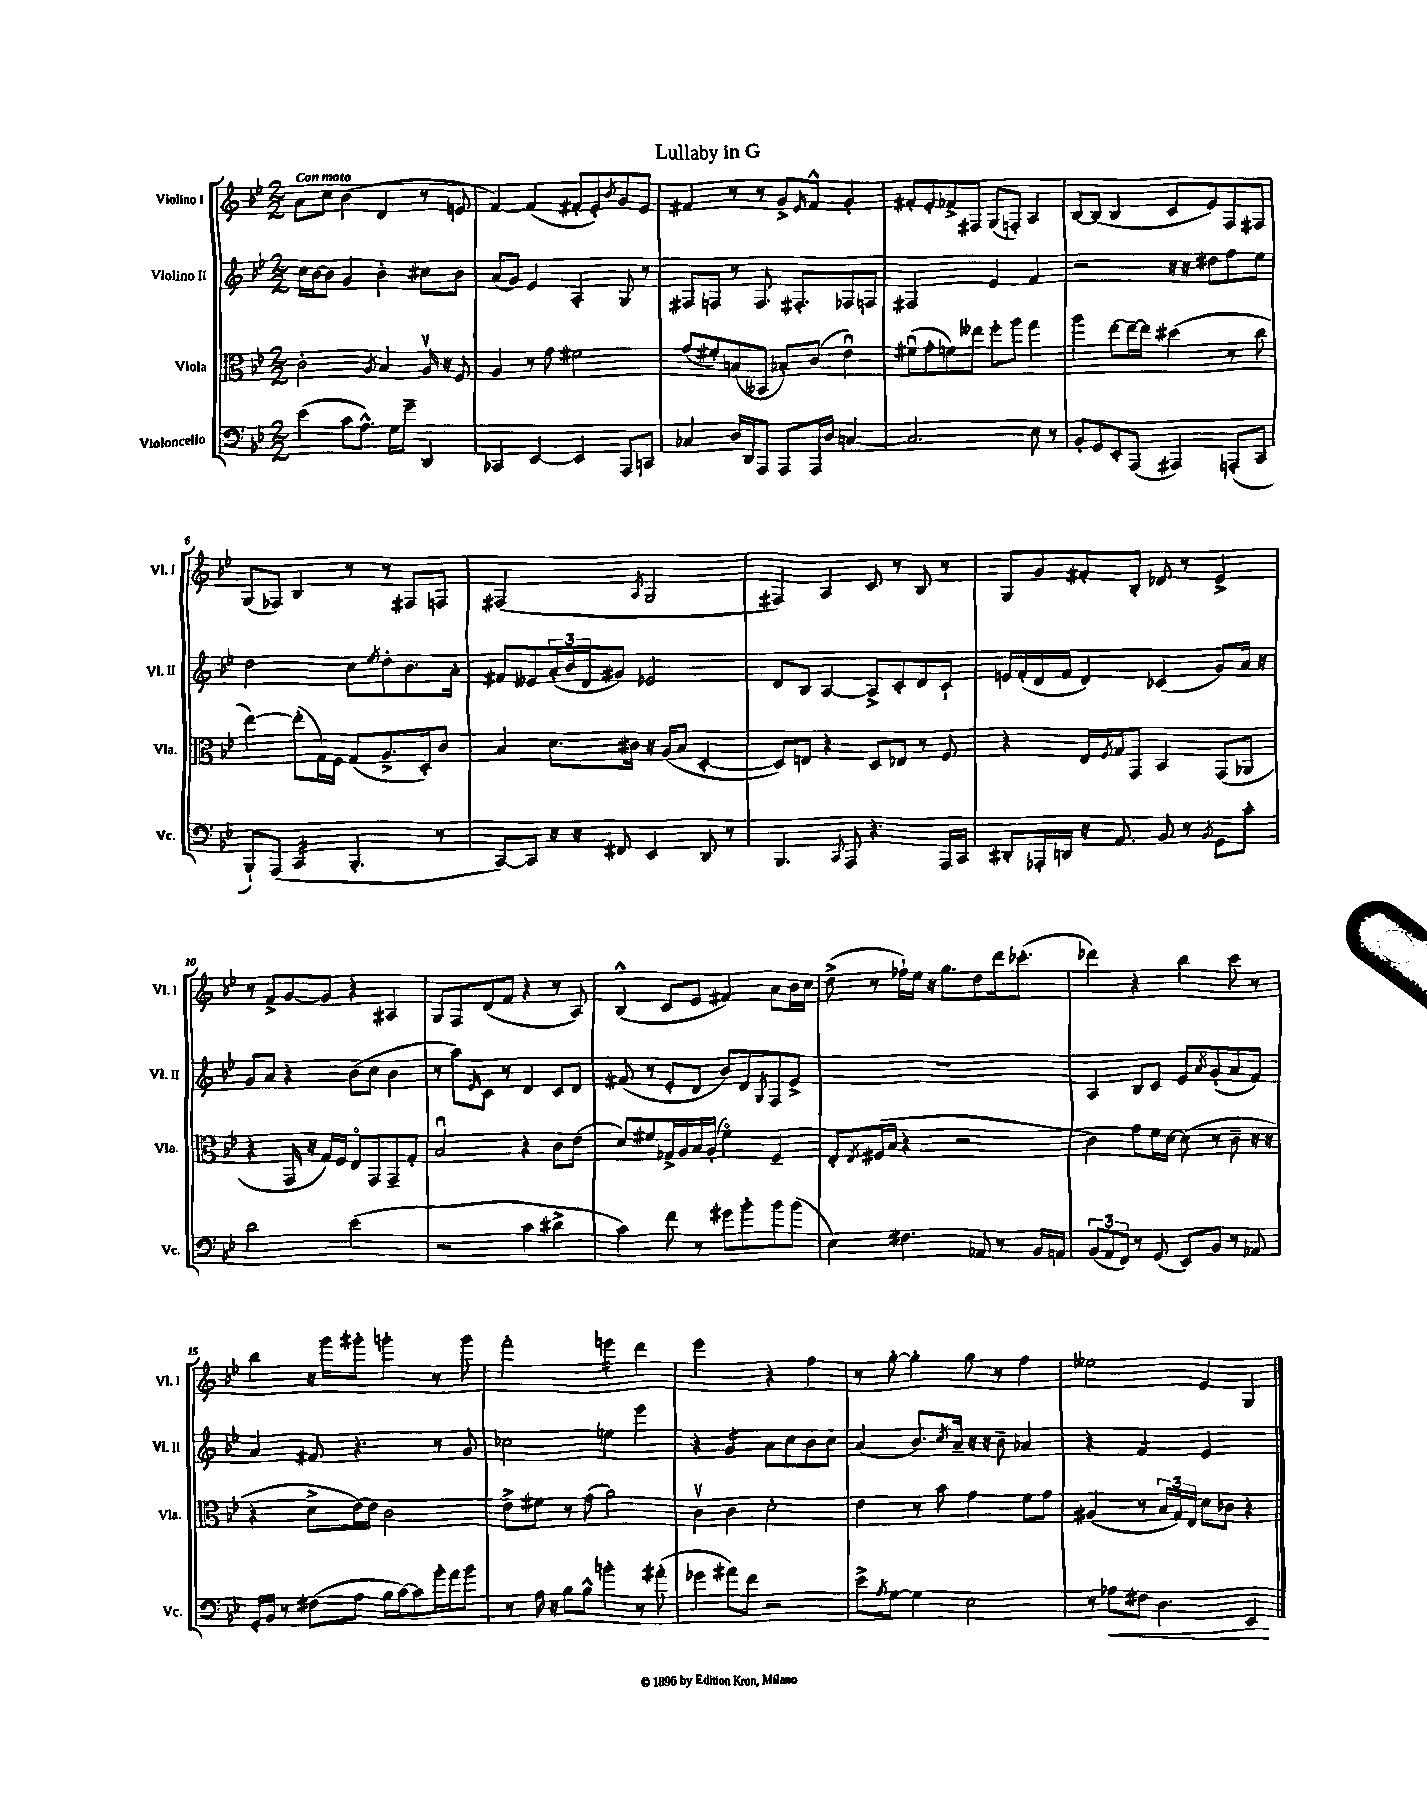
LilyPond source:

\header { title = "Lullaby in G" }
<<
\new StaffGroup <<
\new Staff = "s0" \with { instrumentName = "Violino I" shortInstrumentName = "Vl. I" } {
    \clef treble \key bes \major \numericTimeSignature \time 2/2 \tempo "Con moto"
    a'8 c''8 bes'4( d'4 r8 e'8 |
    f'4~) f'4( fis'8-. ees'8-.) \acciaccatura { bes'8 } g'8 ees'8 |
    fis'4 r8 r8 g'8-> \grace { ees'16 } fis'8-^ g'4-. |
    fis'8-. ees'8-. fes'8-> fis8 g8( f8-.) a4 |
    bes8~ bes8( bes4 c'8 ees'8) f8 fis8 |
    g8( fes8) bes4 r8 r8 fis8 f8 |
    fis2( \acciaccatura { a8 } g2 |
    fis4) a4 c'8 r8 bes8 r8 |
    g8 g'8 fis'8-. bes8-. des'8 r8 ees'4-> |
    r8 f'8-> g'8~ g'8 r4 ais4 |
    g8 f8 d'8( f'8 r4 r8 a8) |
    bes4-^( c'8 ees'8 fis'4) a'8 bes'16 c''16 |
    d''8->( r8 fes''16-!) ees''16 r16 g''8. d''8 d'''16 ces'''8.-.( |
    des'''4) r4 bes''4 c'''8 r8 |
    bes''4 r16 g'''16 gis'''8-. g'''4-. r8 g'''8 |
    f'''2-. e'''4:16 d'''4 |
    ees'''2 r4 f''4 |
    r8 g''8~-. g''4-. g''8 r8 f''4 |
    eeses''2 ees'4 g4 \bar "|." |
}
\new Staff = "s1" \with { instrumentName = "Violino II" shortInstrumentName = "Vl. II" } {
    \clef treble \key bes \major \numericTimeSignature \time 2/2
    c''16 bes'16~ bes'8 g'4 bes'4-. cis''8 bes'8 |
    a'8( g'8) ees'4 a4-. g8 r8 |
    fis8 f8 r8 f8. fis8.-. fes8 f8 |
    fis2 ees'4 f'4 |
    r2 r16 r16 dis''8 f''8 ees''8 |
    d''2 c''8 \acciaccatura { ees''8 } d''8-. bes'8. a'16-. |
    fis'8 eeses'8 \tuplet 3/2 { a'16-.( bes'16 d'16 } gis'8) ees'2 |
    d'8 bes8 a4~ a8-> c'8-. d'8 c'8-! |
    e'16 f'16-.( d'16 f'16 d'4) ces'4( g'8) a'16 r16 |
    g'8 a'8 r4 bes'8( c''8 bes'4 |
    r8 a''8) \grace { ees'16 } c'8 r8 d'4 c'8 d'8 |
    fis'8( r8 ees'8-. d'8 bes'8) d'8 \acciaccatura { g8 } f8 ees'8-> |
    R1 |
    a4 bes8 c'8 ees'8 \acciaccatura { a'8 } g'8-.( a'8 f'8) |
    a'4 fis'8 r4. r8 g'8 |
    ces''2 e''4 ees'''4 |
    r4 g'4:16 a'8 c''8 bes'8 c''8 |
    a'4( bes'8.) \acciaccatura { c''8 } a'16-- r16 r16 bes'8-- aes'4 |
    r4 f'4:8 ees'2 \bar "|." |
}
\new Staff = "s2" \with { instrumentName = "Viola" shortInstrumentName = "Vla." } {
    \clef alto \key bes \major \numericTimeSignature \time 2/2
    c'2-. \acciaccatura { a8 } bes4 a16\upbow r16 f8 |
    a4 r8 g'8 fis'2 |
    g'8( fis'8-.) b8( beses,8 bes8-.) c'8( ees'4\downbow) |
    fis'8\downbow( g'8-. f'8) eeses''8 f''8-. a''8 g''4 |
    a''4 ees''8~ ees''16~-- ees''16 dis''4( r8 c''8 |
    ees''4~) ees''8-.( g16) f16 g8( a8.-> d16-.) c'8 |
    bes4 d'8. cis'16 r16 a16( bes8 d4~-. |
    d8) e8 r4 d8 ees8 r8 f8 |
    r4 ees16 \acciaccatura { f8 } g16 g,8 bes,4 g,8( aes,8 |
    r4 g,16 r16 g16) f16 ees8\flageolet g,8 g,8-- g8-. |
    bes2\downbow r4 c'8 ees'8( |
    d'8) fis'8 ges16-> a16 bes16 a16-.( fis'4\flageolet) f4-- |
    ees8-. \acciaccatura { ees8 } fis16( bes16 r4 r2 |
    c'4) g'8 f'16 d'16~ d'8( r8 c'8-- r16 r16 |
    r4 d'8-> ees'16~) ees'16 c'2 |
    ees'8-> fis'8 r8 g'8( a'2) |
    c'4\upbow c'4 d'2-. |
    ees'4 r8 bes'8 g'4 f'8 g'8 |
    ais4( r8 \tuplet 3/2 { bes16 g16) ees16 } d'8 ces'8 r4 \bar "|." |
}
\new Staff = "s3" \with { instrumentName = "Violoncello" shortInstrumentName = "Vc." } {
    \clef bass \key bes \major \numericTimeSignature \time 2/2
    ees'4( c'8 a8.-^) g16 g'8-- d,4 |
    ces,4 ees,4~ ees,4 a,,8 c,8 |
    ces4 d16 d,16 a,,8 a,,8 a,,16 d16 c4~ |
    c2. ees8 r8 |
    bes,8-. g,8 ees,8-. a,,8( ais,,4) a,,8-.( c,8 |
    bes,,8-!) a,,8( c,4:32 bes,,4.-. r8 |
    c,8~) c,8 r16 r16 fis,8 ees,4 d,8 r8 |
    bes,,4. \appoggiatura { c,8 } a,,8 r4. a,,16 c,16 |
    dis,8-. aes,,16-. d,16 r16 a,8. bes,8 r8 \acciaccatura { bes,8 } g,8 c'8-. |
    d'2 ees'2( |
    r2 c'4 dis'4-> |
    c'4) f'8 r8 gis'8 bes'8-. bes'8 bes'8( |
    ees4) fis4. aes,8 r8 bes,16 a,16 |
    \tuplet 3/2 { bes,8( a,8 f,8) } r8 g,8( ees,8) bes,8 r8 aes,8 |
    g,16-. bes,16 r8 fis8( a8 bes16 c'16~) c'8 bes'16-. a'16 bes'8 |
    r8 a16 r16 bes8 bes8-^ b'4-. r8 ais'8-.( |
    ges'4 ais'8) f'8 r2 |
    ees'8-> \acciaccatura { a8 } g8~ g4 ees2 |
    r8 aes8\< fis8 d4. ees,4\! \bar "|." |
}
>>
>>
